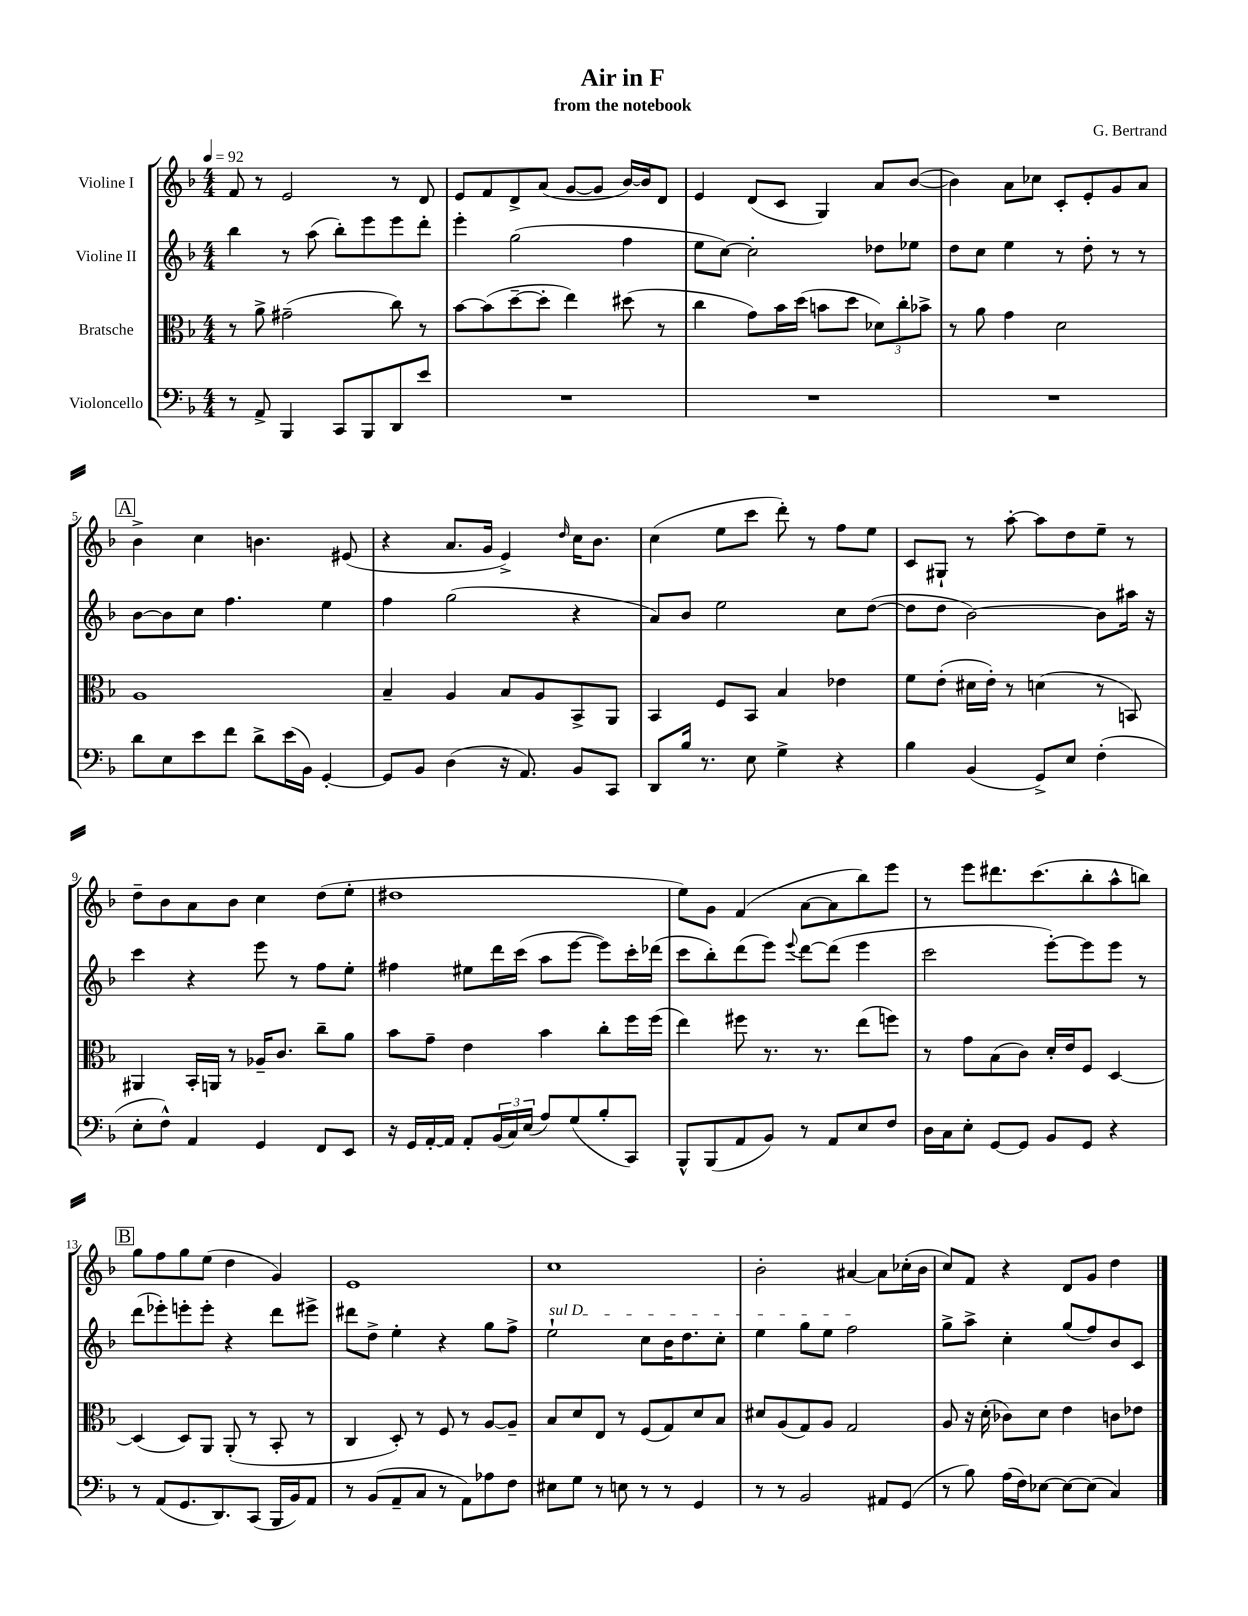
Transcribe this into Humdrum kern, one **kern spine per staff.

**kern	**kern	**kern	**kern
*part4	*part3	*part2	*part1
*staff4	*staff3	*staff2	*staff1
*I"Violoncello	*I"Bratsche	*I"Violine II	*I"Violine I
*clefF4	*clefC3	*clefG2	*clefG2
*k[b-]	*k[b-]	*k[b-]	*k[b-]
*M4/4	*M4/4	*M4/4	*M4/4
*MM92	*MM92	*MM92	*MM92
=1	=1	=1	=1
8r	8r	4bb-\	8f/
8AA^/	8a^\	.	8r
4BBB-/	(2g#X~\	8r	2e/
.	.	(8aa\	.
8CC/L	.	8bb-'\L)	.
8BBB-/	.	8eee\	.
8DD/	8cc\)	8eee\	8r
8e/J	8r	8ddd'\J	8d/
=2	=2	=2	=2
1r	[8b-\L	4eee'\	8e/L
.	(8b-\]	.	8f/
.	[8dd~\	(2gg\	8d^/
.	8dd'\J]	.	(8a/J
.	4ee\)	.	[8g/L
.	.	.	8g/J]
.	(8dd#X\	4ff\	[16b-/LL)
.	.	.	16b-/J]
.	8r	.	8d/J
=3	=3	=3	=3
1r	4cc\	8ee\L	4e/
.	.	[8cc\J)	.
.	8g\L)	2cc'\]	(8d/L
.	16b-\L	.	8c/J
.	(16dd\JJ	.	.
.	8bn\L	.	4G/)
.	8dd\J	.	.
.	12d-X\L)	8dd-X\L	8a/L
.	12cc'\	.	.
.	.	8ee-X\J	([8b-/J
.	12b-X^\J	.	.
=4	=4	=4	=4
1r	8r	8dd\L	4b-\])
.	8a\	8cc\J	.
.	4g\	4ee\	8a\L
.	.	.	8cc-X\J
.	2d\	8r	8c'/L
.	.	8dd'\	8e'/
.	.	8r	8g/
.	.	8r	8a/J
!!LO:LB:g=z
!!LO:REH:place=s1:t=A
=5	=5	=5	=5
8d\L	1A	[8b-\L	4b-^\
8E\	.	8b-\]	.
8e\	.	8cc\J	4cc\
8f\J	.	4.ff\	.
8d^\L	.	.	4.bn\
(16e\L	.	.	.
16BB-\JJ)	.	.	.
[4GG'/	.	4ee\	.
.	.	.	(8e#X/
=6	=6	=6	=6
8GG/L]	4B-~/	4ff\	4r
8BB-/J	.	.	.
(4D\	4A/	(2gg\	8.a/L
.	.	.	16g/Jk
16r	8B-/L	.	4e^/)
8.AA/)	.	.	.
.	8A/	.	.
.	.	.	16qqdd/
8BB-/L	8BB-^/	4r	16cc\KL
.	.	.	8.b-\J
8CC/J	8AA/J	.	.
=7	=7	=7	=7
8DD/L	4BB-/	8a/L)	(4cc\
16B-/Jk	.	8b-/J	.
8.r	.	.	.
.	8F/L	2ee\	8ee\L
8E\	8BB-/J	.	8ccc\J
4G^\	4B-/	.	8ddd'\)
.	.	.	8r
4r	4e-X\	8cc\L	8ff\L
.	.	([8dd\J	8ee\J
=8	=8	=8	=8
4B-\	8f\L	8dd\L]	8c/L
.	(8e'\J	8dd\J	8G#X`/J
(4BB-/	16d#X\LL	[2b-\)	8r
.	16e'\JJ)	.	.
.	8r	.	[8aa'\
8GG^/L)	(4dn\	.	8aa\L]
8E/J	.	.	8dd\
(4F'\	8r	8b-\L]	8ee~\J
.	8BBn/)	16aa#X\Jk	8r
.	.	16r	.
!!LO:LB:g=z
=9	=9	=9	=9
8E'\L	4AA#X/	4ccc\	8dd~\L
8F^^\J)	.	.	8b-\
4AA/	16BB-'/LL	4r	8a\
.	16AAn/JJ	.	.
.	8r	.	8b-\J
4GG/	16A-X~/KL	8eee\	4cc\
.	8.c/J	.	.
.	.	8r	.
8FF/L	8cc~\L	8ff\L	(8dd\L
8EE/J	8a\J	8ee'\J	8ee'\J
=10	=10	=10	=10
16r	8b-\L	4ff#X\	1dd#X
16GG/LL	.	.	.
[16AA'/	8g~\J	.	.
16AA/JJ]	.	.	.
8AA'/L	4e\	8ee#X\L	.
(24BB-/L	.	16ddd\L	.
24C/)	.	.	.
.	.	(16ccc\JJ	.
(24E/JJ	.	.	.
8A/L)	4b-\	8aa\L	.
(8G/	.	[8eee\J	.
8B-'/	8cc'\L	8eee\L])	.
8CC/J)	16ff\L	16ccc'\L	.
.	(16ff\JJ	(16ddd-X\JJ	.
=11	=11	=11	=11
8BBB-^^/L	4ee\)	8ccc\L	8ee\L)
(8BBB-/	.	8bb-'\)	8g\J
8AA/	8ff#X\	(8ddd\	(4f/
8BB-/J)	8.r	8eee\J)	.
.	.	8qqeee/	.
8r	.	[8ddd\L	[8a\L
.	8.r	.	.
8AA/L	.	(8ddd\J]	8a\]
8E/	(8ee\L	4eee\	8bb-\)
8F/J	8ffn\J)	.	8eee\J
=12	=12	=12	=12
16D\LL	8r	2ccc\	8r
16C\J	.	.	.
8E'\J	8g\L	.	8eee\L
[8GG/L	(8B-\	.	8.ddd#X\
8GG/J]	8c\J)	.	.
.	.	.	(8.ccc\
8BB-/L	16d'/LL	[8eee'\L)	.
.	16e/J	.	.
8GG/J	8F/J	8eee\]	8bb-'\
4r	[4D/	8eee\J	8aa^^\
.	.	8r	8bbn\J)
!!LO:LB:g=z
!!LO:REH:place=s1:t=B
=13	=13	=13	=13
8r	(4D/]	(8ddd\L	8gg\L
(8AA/L	.	8eee-X'\)	8ff\
8.GG/	8D/L)	8eeen'\	8gg\
.	8AA/J	8eee'\J	(8ee\J
8.DD/)	.	.	.
.	(8AA'/	4r	4dd\
(8CC/J	8r	.	.
16BBB-/LL	8BB-'/	8ddd\L	4g/)
16BB-/J)	.	.	.
8AA/J	8r	8eee#X^\J	.
=14	=14	=14	=14
8r	4C/	8ddd#X\L	1e
(8BB-/L	.	8dd^\J	.
8AA~/	8D'/)	4ee'\	.
8C/J	8r	.	.
8r	8F/	4r	.
8AA\L)	8r	.	.
8A-X\	[8A/L	8gg\L	.
8F\J	8A~/J]	8ff^\J	.
=15	=15	=15	=15
!	!	!LO:TX:a:i:t=sul D	!
8E#X\L	8B-/L	2ee`\	1cc
8G\J	8d/	.	.
8r	8E/J	.	.
8En\	8r	.	.
8r	(8F/L	8cc\L	.
8r	8G/)	16b-\K	.
.	.	8.dd\	.
4GG/	8d/	.	.
.	8B-/J	8cc'\J	.
=16	=16	=16	=16
8r	8d#X/L	4ee\	2b-'\
8r	(8A/	.	.
2BB-/	8G/)	8gg\L	.
.	8A/J	8ee\J	.
.	2G/	2ff\	[4a#X/
8AA#X/L	.	.	8a#\L]
(8GG/J	.	.	(16cc-X'\L
.	.	.	16b-\JJ
=17	=17	=17	=17
8r	8A/	8gg^\L	8cc/L)
8B-\)	16r	8aa^\J	8f/J
.	(16d'\	.	.
(16A\LL	8c-X\L)	4cc'\	4r
16F\J)	.	.	.
[8E-X\J	8d\J	.	.
8E-\L_	4e\	(8gg/L	8d/L
(8E-\J]	.	8ff/)	8g/J
4C/)	8cn\L	8b-/	4dd\
.	8e-X\J	8c/J	.
==	==	==	==
*-	*-	*-	*-
